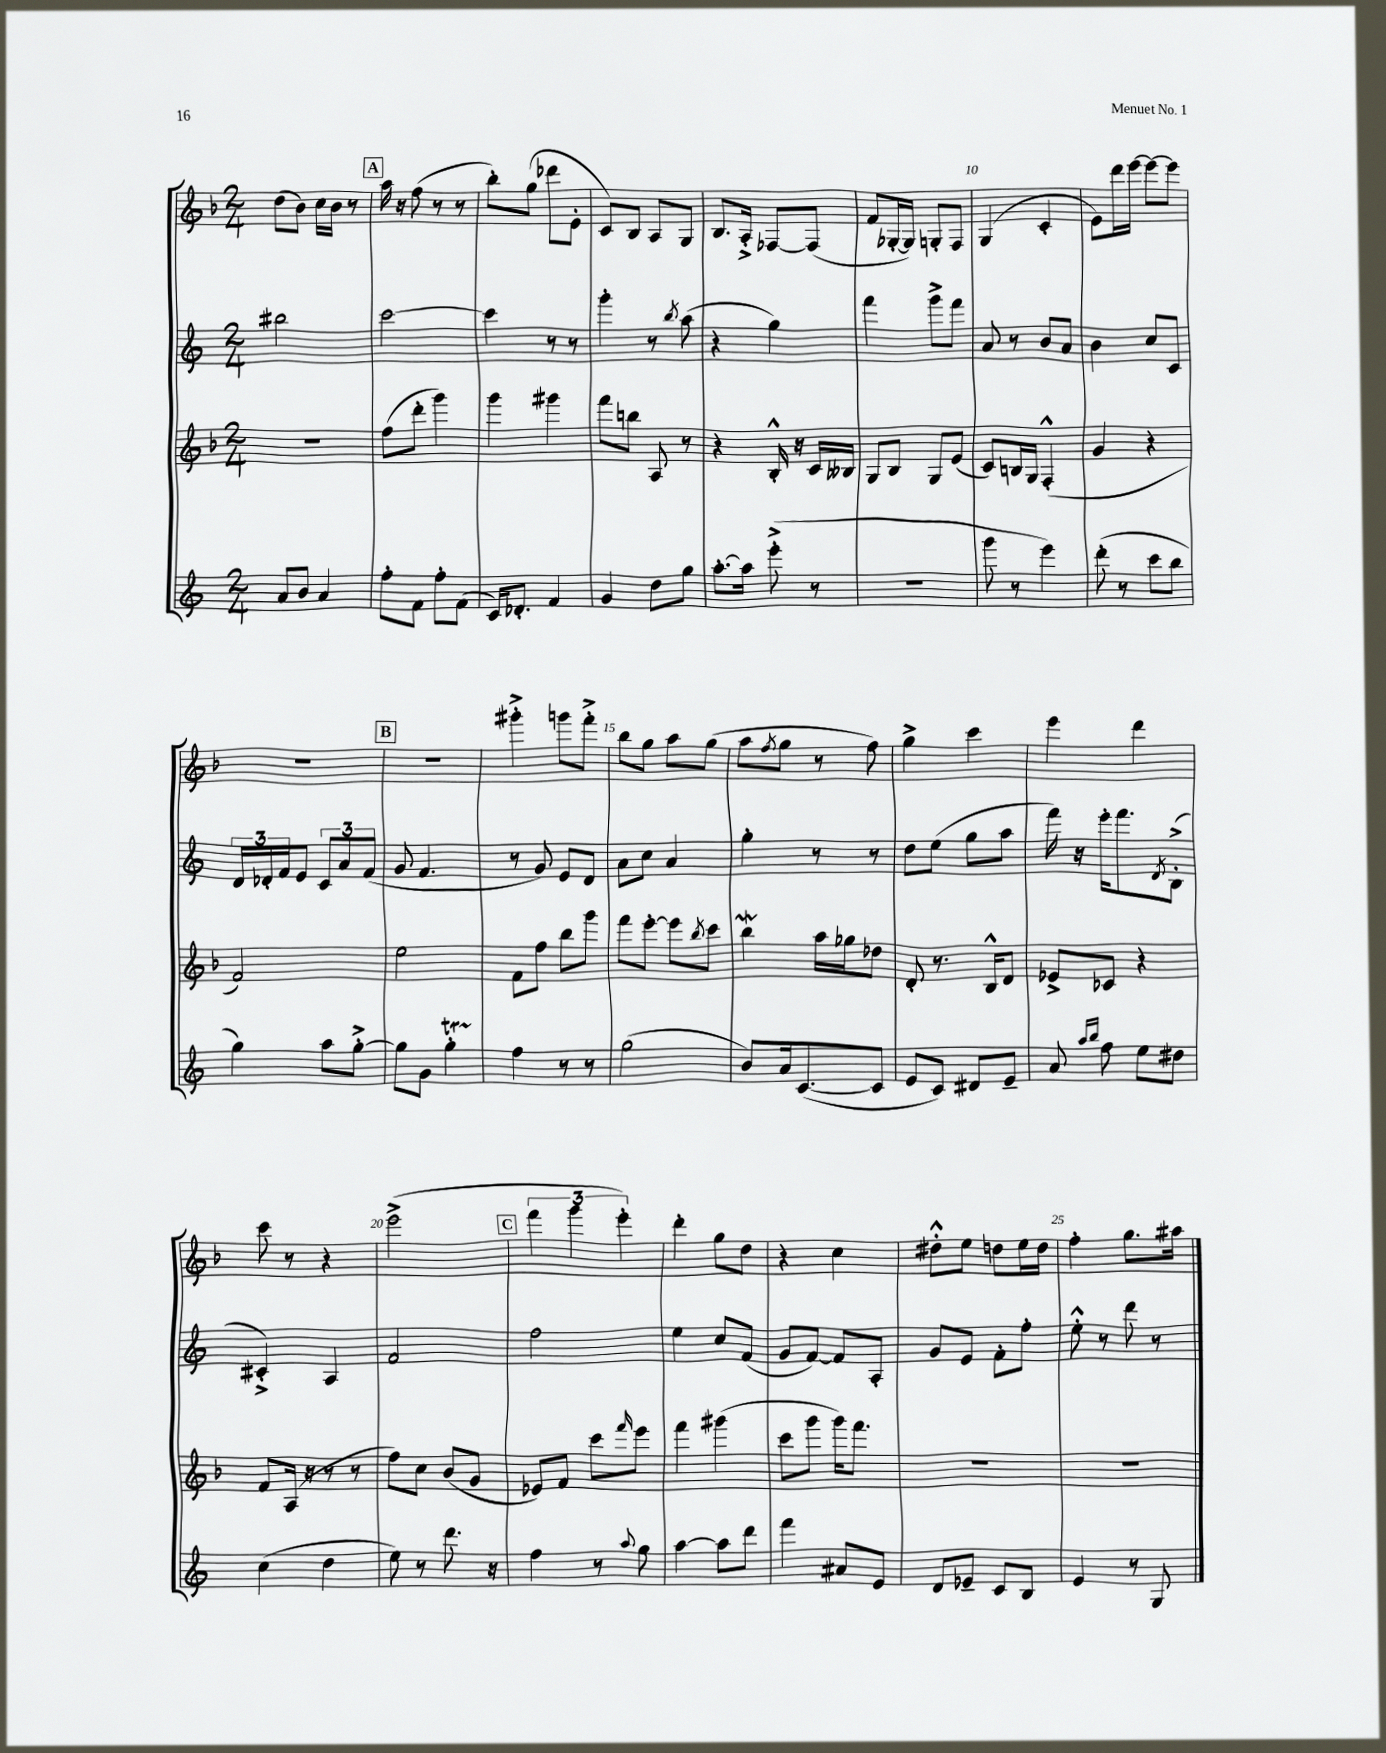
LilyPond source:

<<
\new StaffGroup <<
\new Staff = "s0" {
    \clef treble \key f \major \numericTimeSignature \time 2/4
    d''8( bes'8) c''16 bes'16 r8 |
    \mark \markup { \box "A" } a''16 r16 f''8( r8 r8 |
    bes''8-.) g''8( des'''8 e'8-. |
    c'8) bes8 a8 g8 |
    bes8. a16-.-> fes8~ fes8( |
    f'8 ges16~-. ges16) g8-. f8 |
    g4( c'4-. |
    e'8) d'''16 e'''16~ e'''8~ e'''8 |
    R2 |
    \mark \markup { \box "B" } r2 |
    gis'''4-.-> g'''8 f'''8-.-> |
    bes''8 g''8 a''8 g''8( |
    a''8 \acciaccatura { f''8 } g''8 r8 f''8) |
    g''4-> c'''4 |
    e'''4 d'''4 |
    c'''8 r8 r4 |
    e'''2->( |
    \mark \markup { \box "C" } \tuplet 3/2 { f'''4 g'''4 e'''4-.) } |
    d'''4-. g''8 d''8 |
    r4 c''4 |
    dis''8-.-^ e''8 d''8 e''16 d''16 |
    f''4-. g''8. ais''16 \bar "|." |
}
\new Staff = "s1" {
    \clef treble \key c \major \numericTimeSignature \time 2/4
    bis''2 |
    \mark \markup { \box "A" } c'''2~ |
    c'''4 r8 r8 |
    g'''4-. r8 \acciaccatura { b''8 } a''8( |
    r4 g''4) |
    f'''4 g'''8-> f'''8 |
    a'8 r8 b'8 a'8 |
    b'4 c''8 c'8 |
    \tuplet 3/2 { d'16 des'16-. f'16 } e'8 \tuplet 3/2 { c'8 a'8 f'8( } |
    \mark \markup { \box "B" } g'8 f'4. |
    r8 g'8) e'8 d'8 |
    a'8 c''8 a'4 |
    g''4-. r8 r8 |
    d''8 e''8( g''8 a''8 |
    f'''16) r16 e'''16-. f'''8. \acciaccatura { d'8 } b8-.->( |
    cis'4-.->) a4 |
    f'2 |
    \mark \markup { \box "C" } f''2 |
    e''4 c''8 f'8( |
    g'8 f'8~) f'8 a8-. |
    g'8 e'8 f'8-. f''8-. |
    e''8-.-^ r8 d'''8 r8 \bar "|." |
}
\new Staff = "s2" {
    \clef treble \key f \major \numericTimeSignature \time 2/4
    R2 |
    \mark \markup { \box "A" } f''8( d'''8-. g'''4) |
    g'''4 gis'''4 |
    f'''8 b''8 a8 r8 |
    r4 bes16-.-^ r16 c'16 beses16 |
    g8 bes8 g8 e'8( |
    c'8) b16 g16 f4-.-^( |
    g'4 r4 |
    f'2) |
    \mark \markup { \box "B" } e''2 |
    f'8 f''8 bes''8 g'''8 |
    f'''8 e'''8~-. e'''8 \acciaccatura { bes''8 } c'''8 |
    bes''4\mordent a''16 ges''16 des''8 |
    d'8-. r8. bes16-^ d'8 |
    ees'8-> ces'8 r4 |
    f'8 a16( r16 r8 r8 |
    f''8) c''8 bes'8( g'8 |
    \mark \markup { \box "C" } ees'8) f'8 c'''8 \grace { f'''16 } e'''8 |
    f'''4 gis'''4( |
    c'''8 g'''8 g'''16) f'''8. |
    R2 |
    R2 \bar "|." |
}
\new Staff = "s3" {
    \clef treble \key c \major \numericTimeSignature \time 2/4
    a'8 b'8 a'4 |
    \mark \markup { \box "A" } f''8-. f'8 f''8-. f'8( |
    c'16) des'8.-. f'4 |
    g'4 d''8 g''8 |
    a''8.~-. a''16 e'''8-.->( r8 |
    R2 |
    g'''8 r8 e'''4) |
    d'''8-.( r8 c'''8 b''8 |
    g''4) a''8 g''8~-.-> |
    \mark \markup { \box "B" } g''8 g'8 g''4-.\startTrillSpan |
    f''4\stopTrillSpan r8 r8 |
    g''2( |
    b'8) a'16 c'8.~( c'8 |
    e'8 c'8) dis'8 e'8-- |
    a'8 \grace { a''16 b''16 } f''8 e''8 dis''8 |
    c''4( d''4 |
    e''8) r8 d'''8. r16 |
    \mark \markup { \box "C" } f''4 r8 \appoggiatura { a''8 } g''8 |
    a''4~ a''8 d'''8 |
    f'''4 ais'8 e'8 |
    d'8 ees'8-- c'8 b8 |
    e'4 r8 g8 \bar "|." |
}
>>
>>
\layout { \context { \Score currentBarNumber = #4 \override BarNumber.break-visibility = ##(#f #t #t) barNumberVisibility = #(every-nth-bar-number-visible 5) } }
